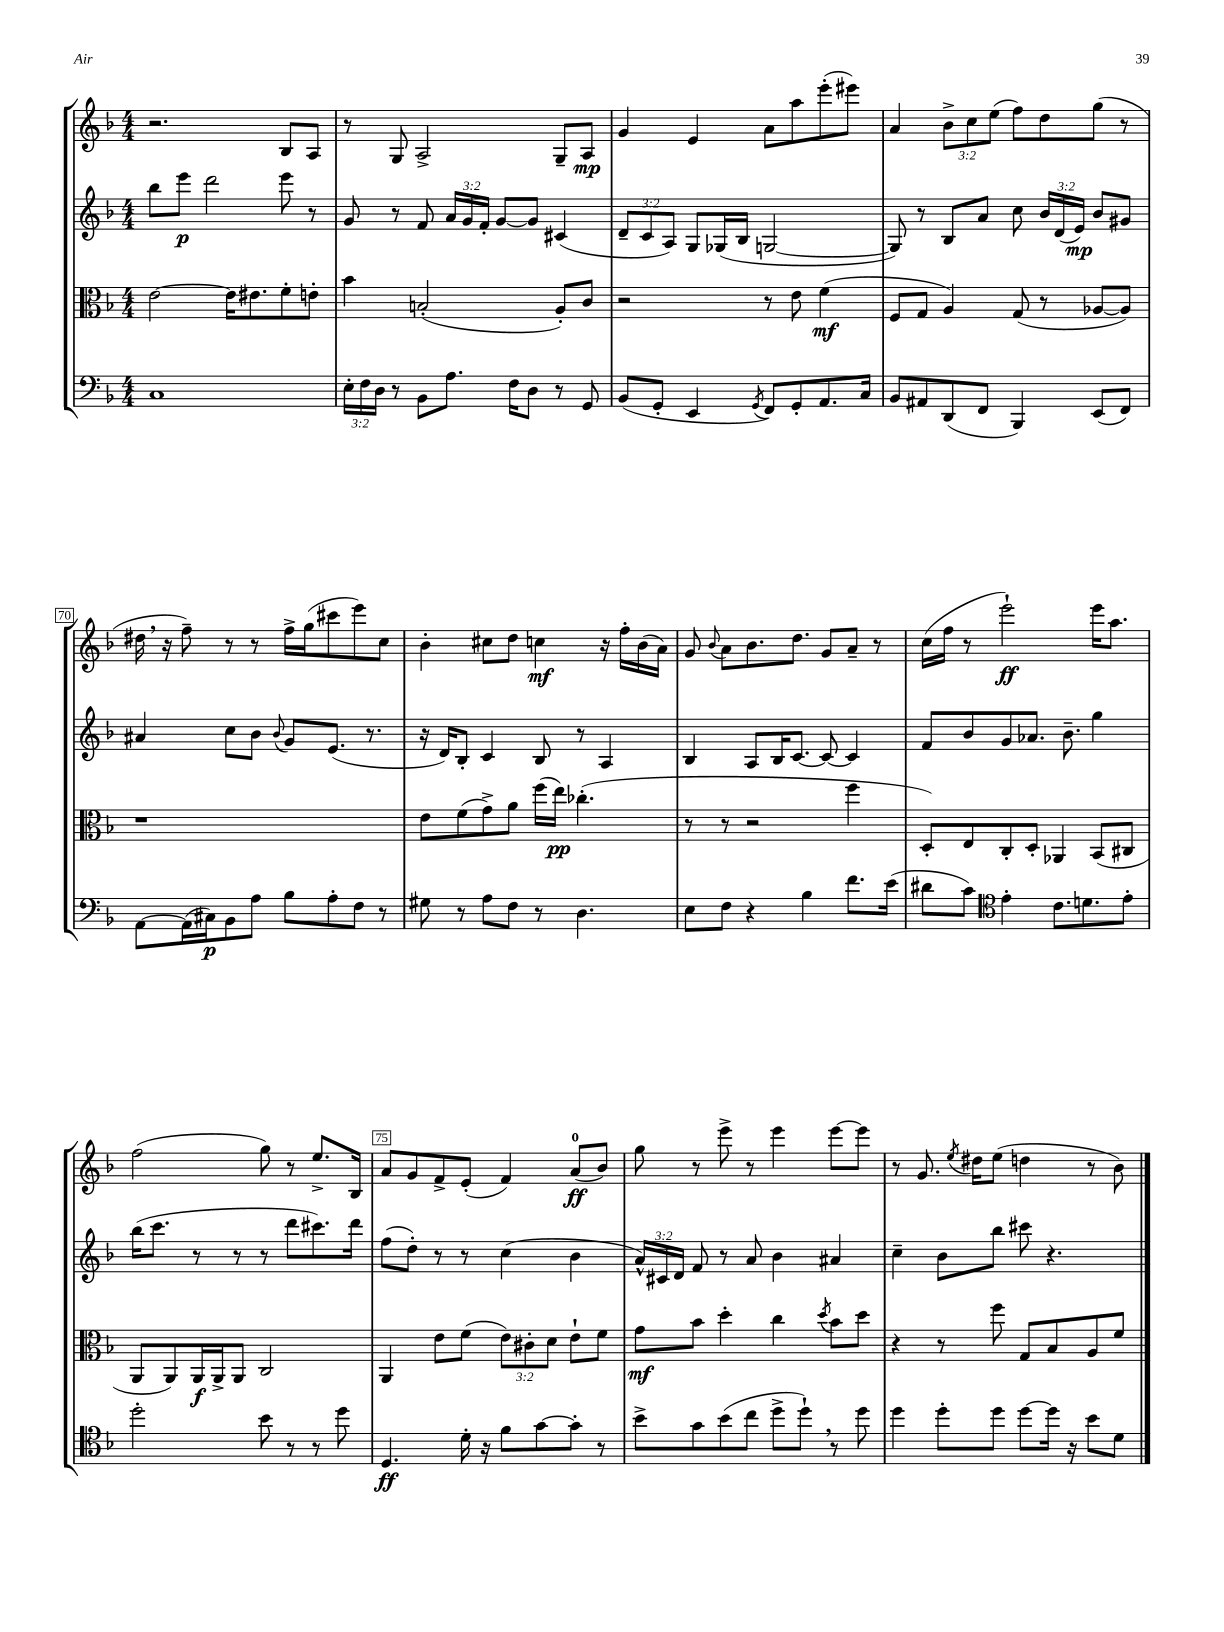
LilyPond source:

<<
\new StaffGroup <<
\new Staff = "s0" {
    \clef treble \key f \major \numericTimeSignature \time 4/4 \override Staff.TupletNumber.text = #tuplet-number::calc-fraction-text
    \autoBeamOff r2. bes8[ a8] |
    r8 g8 a2-> g8[-- a8]\mp |
    g'4 e'4 a'8[ a''8 e'''8-.( eis'''8]) |
    a'4 \tuplet 3/2 { bes'8[-> c''8 e''8]( } f''8[) d''8 g''8]( r8 |
    dis''16 \breathe r16 f''8--) r8 r8 f''16[-> g''16( cis'''8 e'''8) c''8] |
    bes'4-. cis''8[ d''8] c''4\mf r16 f''16[-. bes'16( a'16]) |
    g'8 \appoggiatura { bes'8 } a'8[ bes'8. d''8.] g'8[ a'8]-- r8 |
    c''16[( f''16] r8 e'''2-!\ff) e'''16[ a''8.] |
    f''2( g''8) r8 e''8.[-> bes16] |
    a'8[ g'8 f'8-> e'8]-.( f'4) a'8[-0\ff( bes'8]) |
    g''8 r8 e'''8-> r8 e'''4 e'''8[~ e'''8] |
    r8 g'8. \acciaccatura { e''8 } dis''16[ e''8]( d''4 r8 bes'8) \bar "|." |
}
\new Staff = "s1" {
    \clef treble \key f \major \numericTimeSignature \time 4/4 \override Staff.TupletNumber.text = #tuplet-number::calc-fraction-text
    \autoBeamOff bes''8[ e'''8]\p d'''2 e'''8 r8 |
    g'8 r8 f'8 \tuplet 3/2 { a'16[ g'16 f'16]-. } g'8[~ g'8] cis'4( |
    \tuplet 3/2 { d'8[-- c'8 a8]) } g8[ ges16( bes16] g2~ |
    g8) r8 bes8[ a'8] c''8 \tuplet 3/2 { bes'16[ d'16( e'16]\mp) } bes'8[ gis'8] |
    ais'4 c''8[ bes'8] \appoggiatura { bes'8 } g'8[ e'8.]( r8. |
    r16 d'16[) bes8]-. c'4 bes8 r8 a4 |
    bes4 a8[ bes16 c'8.]~ c'8~ c'4 |
    f'8[ bes'8 g'8 aes'8.] bes'8.-- g''4 |
    bes''16[( c'''8.] r8 r8 r8 d'''8[ cis'''8.) d'''16] |
    f''8[( d''8]-.) r8 r8 c''4( bes'4 |
    \tuplet 3/2 { a'16[-^) cis'16 d'16] } f'8 r8 a'8 bes'4 ais'4 |
    c''4-- bes'8[ bes''8] cis'''8 r4. \bar "|." |
}
\new Staff = "s2" {
    \clef alto \key f \major \numericTimeSignature \time 4/4 \override Staff.TupletNumber.text = #tuplet-number::calc-fraction-text
    \autoBeamOff e'2~ e'16[ eis'8. f'8-. e'8]-. |
    bes'4 b2-.( a8[-.) c'8] |
    r2 r8 e'8 f'4\mf( |
    f8[ g8] a4) g8( r8 aes8[~ aes8]) |
    r1 |
    e'8[ f'8( g'8->) a'8] f''16[( e''16]\pp) ces''4.-.( |
    r8 r8 r2 f''4 |
    d8[-.) e8 c8-. d8]-. aes,4 bes,8[( cis8] |
    a,8[ a,8) a,16\f a,16-> a,8] c2 |
    a,4 e'8[ f'8]( \tuplet 3/2 { e'8[) cis'8-. d'8] } e'8[-! f'8] |
    g'8[\mf bes'8] d''4-. c''4 \acciaccatura { d''8 } bes'8[ d''8] |
    r4 r8 f''8 g8[ bes8 a8 f'8] \bar "|." |
}
\new Staff = "s3" {
    \clef bass \key f \major \numericTimeSignature \time 4/4 \override Staff.TupletNumber.text = #tuplet-number::calc-fraction-text
    \autoBeamOff c1 |
    \tuplet 3/2 { e16[-. f16 d16] } r8 bes,8[ a8.] f16[ d8] r8 g,8 |
    bes,8[( g,8]-. e,4 \acciaccatura { g,8 } f,8[) g,8-. a,8. c16] |
    bes,8[ ais,8 d,8( f,8] bes,,4) e,8[( f,8]) |
    a,8[~ a,16( cis16\p) bes,8 a8] bes8[ a8-. f8] r8 |
    gis8 r8 a8[ f8] r8 d4. |
    e8[ f8] r4 bes4 f'8.[ e'16]( |
    dis'8[ c'8]) \clef tenor e'4-. c'8.[ d'8. e'8]-. |
    d''2-. bes'8 r8 r8 d''8 |
    d4.\ff d'16-. r16 f'8[ g'8~ g'8]-. r8 |
    bes'8[-> g'8 bes'8( c''8] d''8[-> d''8]-!) \breathe r8 d''8 |
    d''4 d''8[-. d''8] d''8[~ d''16] r16 bes'8[ d'8] \bar "|." |
}
>>
>>
\layout { \context { \Score currentBarNumber = #66 \override BarNumber.break-visibility = ##(#f #t #t) barNumberVisibility = #(every-nth-bar-number-visible 5) \override BarNumber.stencil = #(make-stencil-boxer 0.1 0.3 ly:text-interface::print) } }
